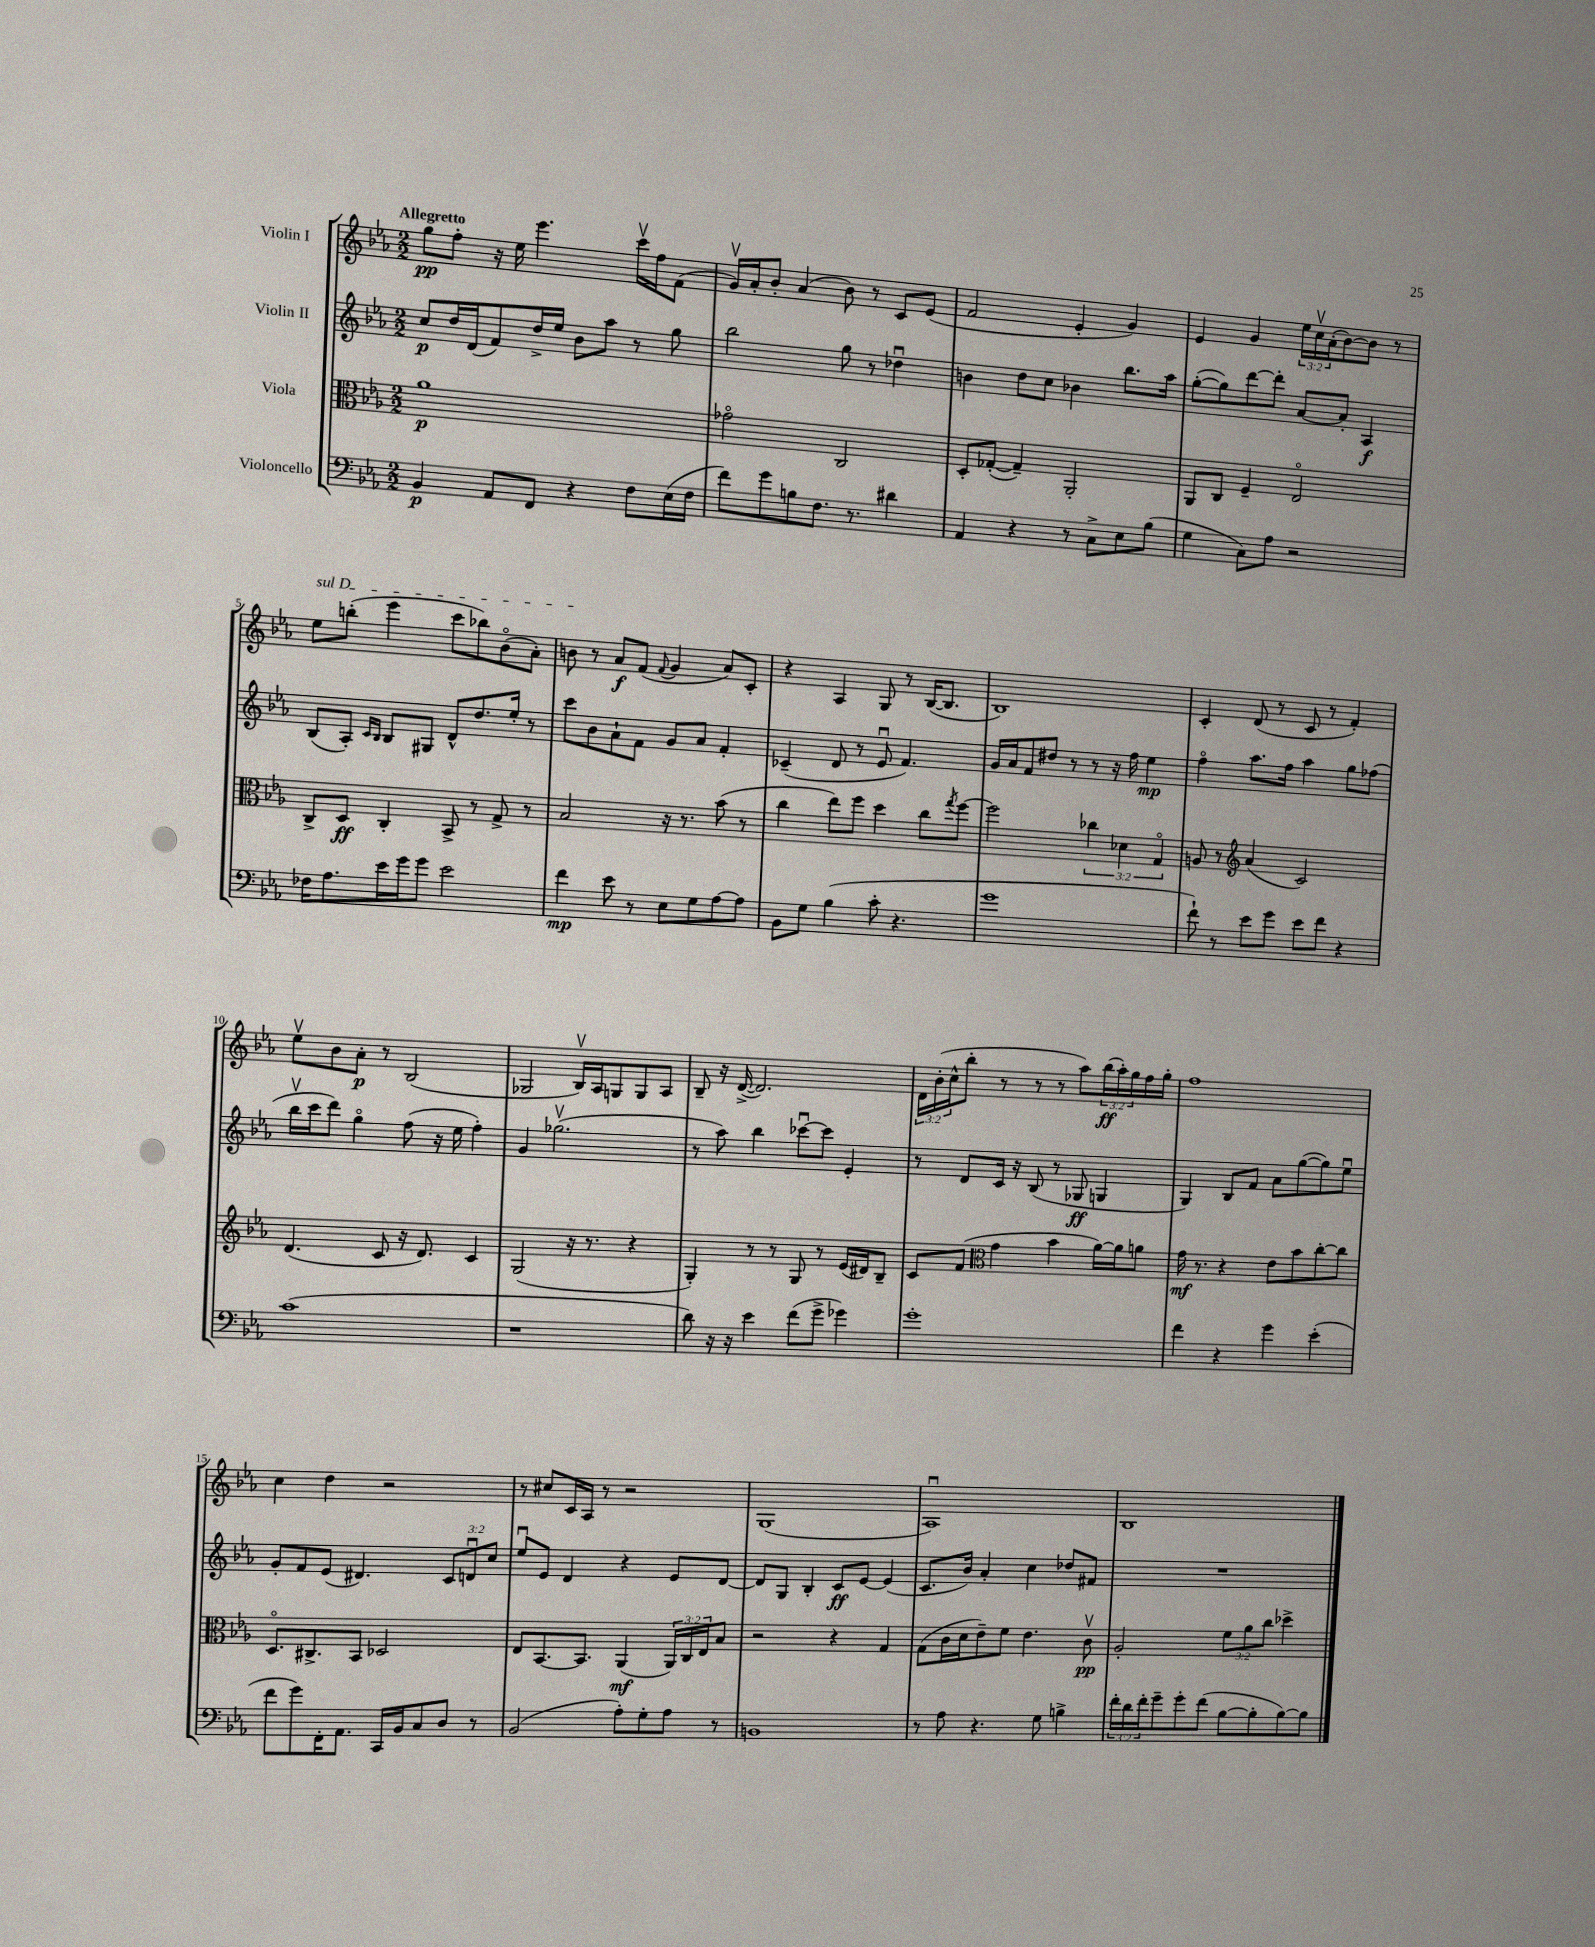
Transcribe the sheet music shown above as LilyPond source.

<<
\new StaffGroup <<
\new Staff = "s0" \with { instrumentName = "Violin I" } {
    \clef treble \key ees \major \numericTimeSignature \time 2/2 \override Staff.TupletNumber.text = #tuplet-number::calc-fraction-text \tempo "Allegretto"
    g''8\pp f''8-. r16 ees''16 ees'''4. c'''16\upbow f''16 f'8( |
    g'16\upbow) aes'16-. bes'8-. aes'4( bes'8) r8 c'8 ees'8( |
    f'2 ees'4-. g'4) |
    ees'4 g'4 \tuplet 3/2 { ees''16 c''16\upbow aes'16-.( } bes'8~) bes'8 r8 |
    \once \override TextSpanner.bound-details.left.text = \markup { \italic "sul D" } ees''8\startTextSpan b''8-.( ees'''4 c'''8 bes''8) bes'8\flageolet( aes'8-.) |
    b'8\stopTextSpan r8 aes'8\f f'8( \appoggiatura { f'8 } g'4 aes'8) c'8-. |
    r4 aes4 g8 r8 bes16~( bes8. |
    bes1) |
    c'4-. d'8( r8 c'8 r8 f'4-.) |
    ees''8\upbow bes'8 aes'8-.\p r8 bes2( |
    ges2 bes16\upbow) aes16 g8 g8 aes8 |
    bes8-- r16 d'16~->( d'2.) |
    \tuplet 3/2 { d'16 bes'16-.( c''16-^ } bes''8-. r8 r8 r8 aes''8) \tuplet 3/2 { bes''16\ff( aes''16-.) g''16 } f''16 g''16-. |
    f''1 |
    c''4 d''4 r2 |
    r8 cis''8 c'16 aes16 r8 r2 |
    g1( |
    aes1\downbow) |
    bes1 \bar "|." |
}
\new Staff = "s1" \with { instrumentName = "Violin II" } {
    \clef treble \key ees \major \numericTimeSignature \time 2/2 \override Staff.TupletNumber.text = #tuplet-number::calc-fraction-text
    c''8\p d''16 d'16( f'8) d''16-> ees''16 bes'8 aes''8 r8 g''8 |
    bes''2 g''8 r8 des''4\downbow |
    b'4 d''8 c''8 bes'4 bes''8. aes''16 |
    g''8~-.( g''8) d'''8~ d'''8-. aes'8~ aes'8-. aes4\f |
    bes8( aes8-.) \grace { c'16 bes16 } bes8 gis8 d'8-^ d''8. ees''16-. r8 |
    c'''8 bes'8 aes'8-! f'8 g'8 aes'8 f'4-. |
    ces'4--( d'8 r8 ees'8\downbow f'4.) |
    g'16 aes'16 f'8 dis''8 r8 r8 r16 f''16 ees''4\mp |
    f''4\flageolet aes''8. f''16 aes''4 g''8 fes''8( |
    bes''16\upbow c'''16 d'''8) g''4\flageolet f''8( r16 ees''16 f''4-.) |
    g'4 ges''2.\upbow( |
    r8 aes''8) bes''4 ces'''8~\downbow ces'''8 ees'4-. |
    r8 d'8 c'16 r16 bes8( r8 ges8\ff g4 |
    g4) bes8 f'8 aes'8 g''8~( g''8) ees''8\downbow |
    g'8-. f'8 ees'8( dis'4.) \tuplet 3/2 { c'8 d'8\downbow c''8 } |
    ees''8\downbow ees'8 d'4 r4 ees'8 d'8~ |
    d'8 g8 bes4-. c'8\ff ees'8~ ees'4( |
    c'8. bes'16) aes'4-. c''4 des''8 fis'8 |
    R1 \bar "|." |
}
\new Staff = "s2" \with { instrumentName = "Viola" } {
    \clef alto \key ees \major \numericTimeSignature \time 2/2 \override Staff.TupletNumber.text = #tuplet-number::calc-fraction-text
    aes'1\p |
    ges'2\flageolet c2 |
    d8-. ges8~-.( ges4--) aes,2-. |
    aes,8 c8 f4-- ees2\flageolet |
    c8-> d8\ff c4-. bes,8-> r8 g8-> r8 |
    bes2 r16 r8. bes'8( r8 |
    c''4 ees''8) f''8 d''4 c''8 \acciaccatura { g''8 } f''8~ |
    f''2 \tuplet 3/2 { ces''4 des'4 g4\flageolet } |
    a8 r8 \clef treble aes'4( c'2) |
    d'4.( c'8 r16 d'8.) c'4 |
    g2( r16 r8. r4 |
    g4-.) r8 r8 g8 r8 ees'16( dis'16) bes8-- |
    c'8 f'8( \clef alto g'4 bes'4 aes'16~) aes'16 a'8 |
    g'16\mf r8. r4 ees'8 bes'8 c''8~-. c''8 |
    d8.\flageolet cis8.-> bes,8 des2 |
    ees8 bes,8.~ bes,8. aes,4\mf( \tuplet 3/2 { aes,16) c16 ees16 } bes8 |
    r2 r4 g4 |
    g8( c'16 d'16 ees'8--) f'8 ees'4. c'8\upbow\pp |
    aes2-. \tuplet 3/2 { f'8 aes'8 c''8 } des''4-> \bar "|." |
}
\new Staff = "s3" \with { instrumentName = "Violoncello" } {
    \clef bass \key ees \major \numericTimeSignature \time 2/2 \override Staff.TupletNumber.text = #tuplet-number::calc-fraction-text
    bes,4\p aes,8 f,8 r4 f8 ees16( f16 |
    f'8) g'8 b8 f8. r8. dis'4 |
    aes,4 r4 r8 c8-> ees8 bes8( |
    g4 c8) aes8 r2 |
    fes16 aes8. ees'16 g'16 g'8 ees'2 |
    f'4\mp ees'8 r8 ees8 g8 aes8~ aes8 |
    bes,8 g8 bes4( c'8-. r4. |
    g'1 |
    f'8-!) r8 ees'8 g'8 ees'8 f'8 r4 |
    c'1( |
    r1 |
    d'8) r16 r16 ees'4 f'8( g'8-> ges'4) |
    g'1-. |
    f'4 r4 g'4 ees'4-.( |
    f'8 g'8) f,16-. aes,8. c,16 bes,16 c8 d8 r8 |
    bes,2( aes8-.) g8-. aes8 r8 |
    b,1 |
    r8 aes8 r4. g8 b4-> |
    \tuplet 3/2 { f'16-. d'16 f'16-. } g'8-- g'8-. f'8( bes8~ bes8-. bes8~) bes8 \bar "|." |
}
>>
>>
